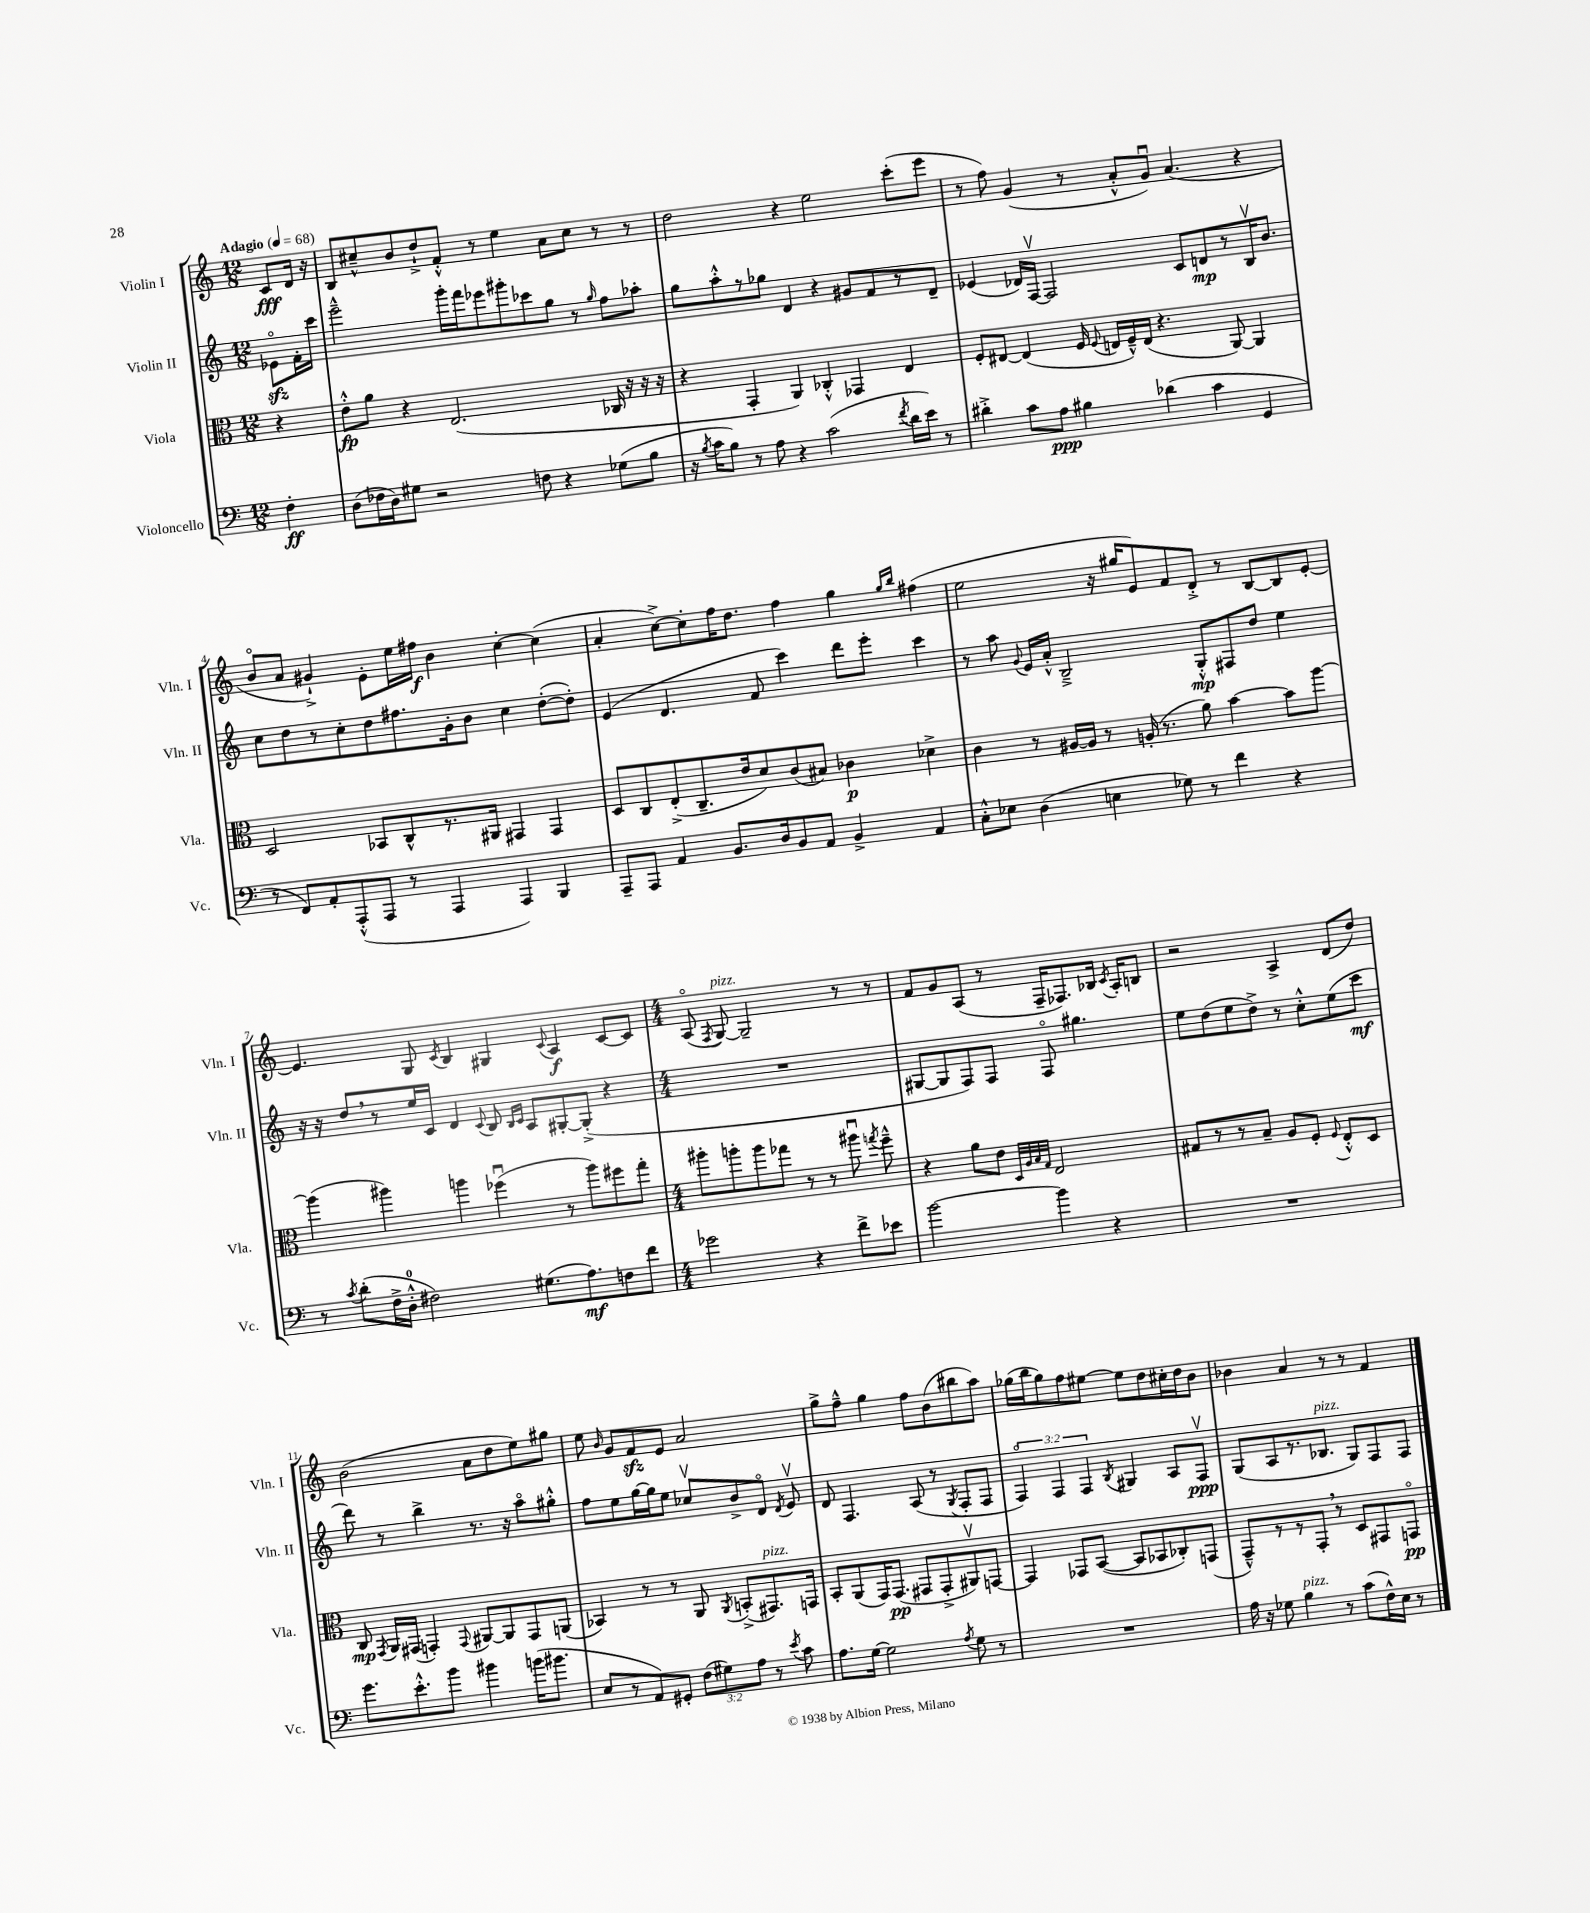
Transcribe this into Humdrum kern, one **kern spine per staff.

**kern	**kern	**kern	**kern
*staff4	*staff3	*staff2	*staff1
*clefF4	*clefC3	*clefG2	*clefG2
*k[]	*k[]	*k[]	*k[]
*M12/8	*M12/8	*M12/8	*M12/8
*MM68	*MM68	*MM68	*MM68
4F'	4r	8e-o	8c
.	.	16f'	16d
.	.	16ccc	16r
=	=	=	=
(8D	8e'^^	2eee~^^	8B
16F-	8a	.	8cc#~^^
16D)	.	.	.
8G#	4r	.	8b
2r	.	.	8dd`^
.	(2.E	16ggg'	8f'^^
.	.	16fff	.
.	.	8eee-	8r
.	.	8ggg#'	4ee
8F	.	8ccc-	.
4r	.	8gg	8a
.	.	8r	8cc#
.	.	16qqgg	.
(8G-	16C-	8ff	8r
.	16r	.	.
8B	16r	8aa-'	8r
.	16r	.	.
=	=	=	=
16r	4r	8gg	2dd
8qB	.	.	.
16c	.	.	.
8B)	.	8aa'^^	.
8r	4GG'	8r	.
8A	.	8gg-	.
4r	4AA)	4d	4r
(2c	4C-'^^	4r	2ee
.	4GG-	8g#	.
.	.	8f	.
8qf	.	.	.
16d	4E	8r	(8ccc'
16e)	.	.	.
8r	.	8d~	8eee
=	=	=	=
4d#'^	8F'	(4e-	8r
.	[8E#	.	8ff)
8c	(4E#]	16d-)	(4g
.	.	[16Fv	.
8A	.	2F]	.
4B#	16F	.	8r
.	8qqF	.	.
.	16E	.	.
.	16F~^^)	.	8a'^^
.	(16E	.	.
(4d-	4.r	.	8gu)
.	.	8c	(4.a
4c	.	8d	.
.	[8AA)	8r	.
4GG	4AA]	16Bv	4r
.	.	8.b	.
=	=	=	=
8r	2D	8cc	8bo
8FF)	.	8dd	8a
8AA'	.	8r	4g#`^)
(8AAA'^^	.	8cc'	.
8AAA	8BB-	8dd	8e'
8r	8C^^	8.ff#	16ee
.	.	.	16ff#
4AAA	8.r	.	4b
.	.	16g'	.
.	.	8b	.
.	16AA#	.	.
4AAA)	4GG#	4cc	[4cc'
4BBB	4GG#	([8dd'	(4cc]
.	.	8dd'])	.
=	=	=	=
8AAA~	8D	(4e	4a'
8AAA	8C	.	.
4AA	(8E'^	4.d	[8cc^)
.	8.C~	.	8cc']
8.BB	.	.	16ff
.	16e	.	8.dd
.	8d)	8f	.
16D	.	.	.
8BB	(8c	4ccc)	4ff
8AA	8B#)	.	.
4BB^	4c-	8ddd	4gg
.	.	8eee'	.
.	.	.	16qqgg
.	.	.	16qqbb
4AA	4d-^	4ccc	(4ff#
=	=	=	=
8C'^^	4c	8r	2ee
8E-	.	8aa	.
.	.	8qqg	.
(4D	8r	16e	.
.	.	16a'^^	.
.	[16A#	2B~^	.
.	16A#]	.	.
4E	8r	.	16r
.	.	.	16gg#
.	(16A'	.	8e)
.	8.r	.	.
8G-)	.	.	8f
8r	8a)	8G'^^	8d'^
4f	[4b	8F#	8r
.	.	8dd	[8B
4r	8b]	4ee	8B]
.	[8aa	.	[8e'
=	=	=	=
8r	(4aa]	16r	4.e]
.	.	16r	.
8qc	.	.	.
(8d'	.	8dd	.
16F^	4aa#)	8r	.
16D'^^	.	.	.
2F#)	.	16ee	8G
.	.	16c	.
.	.	.	8qc
.	4aa	4d	4B
.	.	8qqc	.
.	(4ff-u	8B	4G#
.	.	16qqB	.
.	.	16qqc	.
(8.G#	.	8A	.
.	.	.	8qqc
.	8r	[8G#'	4A
8.A)	.	.	.
.	8aa)	(8G#'^]	.
8F	8ff#	4r	[8c
8f	8gg'	.	8c]
=	=	=	=
*M4/4	*M4/4	*M4/4	*M4/4
2g-	8aa#'	1r	(8Ao
.	.	.	8qF
.	8aa'	.	[8G)
.	8aa	.	2G~]
.	8gg-	.	.
4r	8r	.	.
.	8r	.	.
8f^	8aa#u	.	8r
.	8qgg	.	.
8e-	8ff~^^	.	8r
=	=	=	=
[2b	4r	[8G#	8f
.	.	8G#]	8g
.	8a	8F)	(8A
.	8e	8F	8r
.	32qqD	.	.
.	32qqA	.	.
.	32qqB	.	.
.	32qqG	.	.
4b]	2E	8Fo	16F~
.	.	.	8.F-)
.	.	4.gg#	.
4r	.	.	16B-
.	.	.	8qc
.	.	.	16A'
.	.	.	8B
=	=	=	=
1r	8G#	8ee	2r
.	8r	(8dd	.
.	8r	8ee	.
.	8B~	8dd^)	.
.	8A	8r	4A^
.	8F'	8cc'^^	.
.	8qqF	.	.
.	8E'^^	(8ee	(8d
.	8D	8ccc	8dd)
=	=	=	=
8.g	8C	8ddd)	(2b
.	8qGG	.	.
.	16AA	8r	.
8.e'^^	(16GG#	.	.
.	4GG')	4bb^	.
8b	.	.	.
.	8qqGG	.	.
4b#	[8AA#	8.r	8a
.	8AA#]	.	8dd
.	.	16r	.
(16b	8GG	8aao	8ee)
8.b#	.	.	.
.	(8AA	8gg#'^^	8gg#
=	=	=	=
8E	4BB-)	8ff	8ee
.	.	.	16qqb
8r	.	8ee	8g
8AA)	8r	[16gg	8f
.	.	16gg]	.
8GG#'	8r	8ee	8e
(12F	8AA	8cc-v	2a
12G#)	.	.	.
.	8qAA	.	.
.	(8BB'^	8b^	.
12A	.	.	.
8r	8.GG#)	8do	.
8qe	.	8qd	.
8c	.	8ev	.
.	16GG	.	.
=	=	=	=
8.A	8BB'	8d	8gg^
.	(8AA	4.F	8ff~^^
[16G	.	.	.
2G]	16GG)	.	4gg
.	(8.GG	.	.
.	8GG#	(8A	8ff
.	8GG#'^	8r	(8b
8qA	.	8qG	.
8G	8AA#v)	8F'	8bb#
8r	[8GG	8F	8aa)
=	=	=	=
1r	4GG]	6Fo)	(16gg-
.	.	.	16bb
.	.	.	8gg-)
.	.	6F	.
.	8GG-	.	8ff
.	.	6F	.
.	([8BB	.	[8ee#
.	.	8qB	.
.	8BB]	4G#	8ee#]
.	8BB-	.	8dd
.	8C-')	8A	16cc#'
.	.	.	16dd
.	(8GG	8Fv	8b
=	=	=	=
16A	8GG~^^)	(8G	4b-
16r	.	.	.
8G-	8r	8A	.
4B	8r	8.r	4a
.	8GG'	.	.
.	.	8.B-	.
8r	8r	.	8r
(8c	8D	8G)	8r
16F^^)	8GG#	8F	4f
16E	.	.	.
8r	8GGo	8F	.
==	==	==	==
*-	*-	*-	*-
